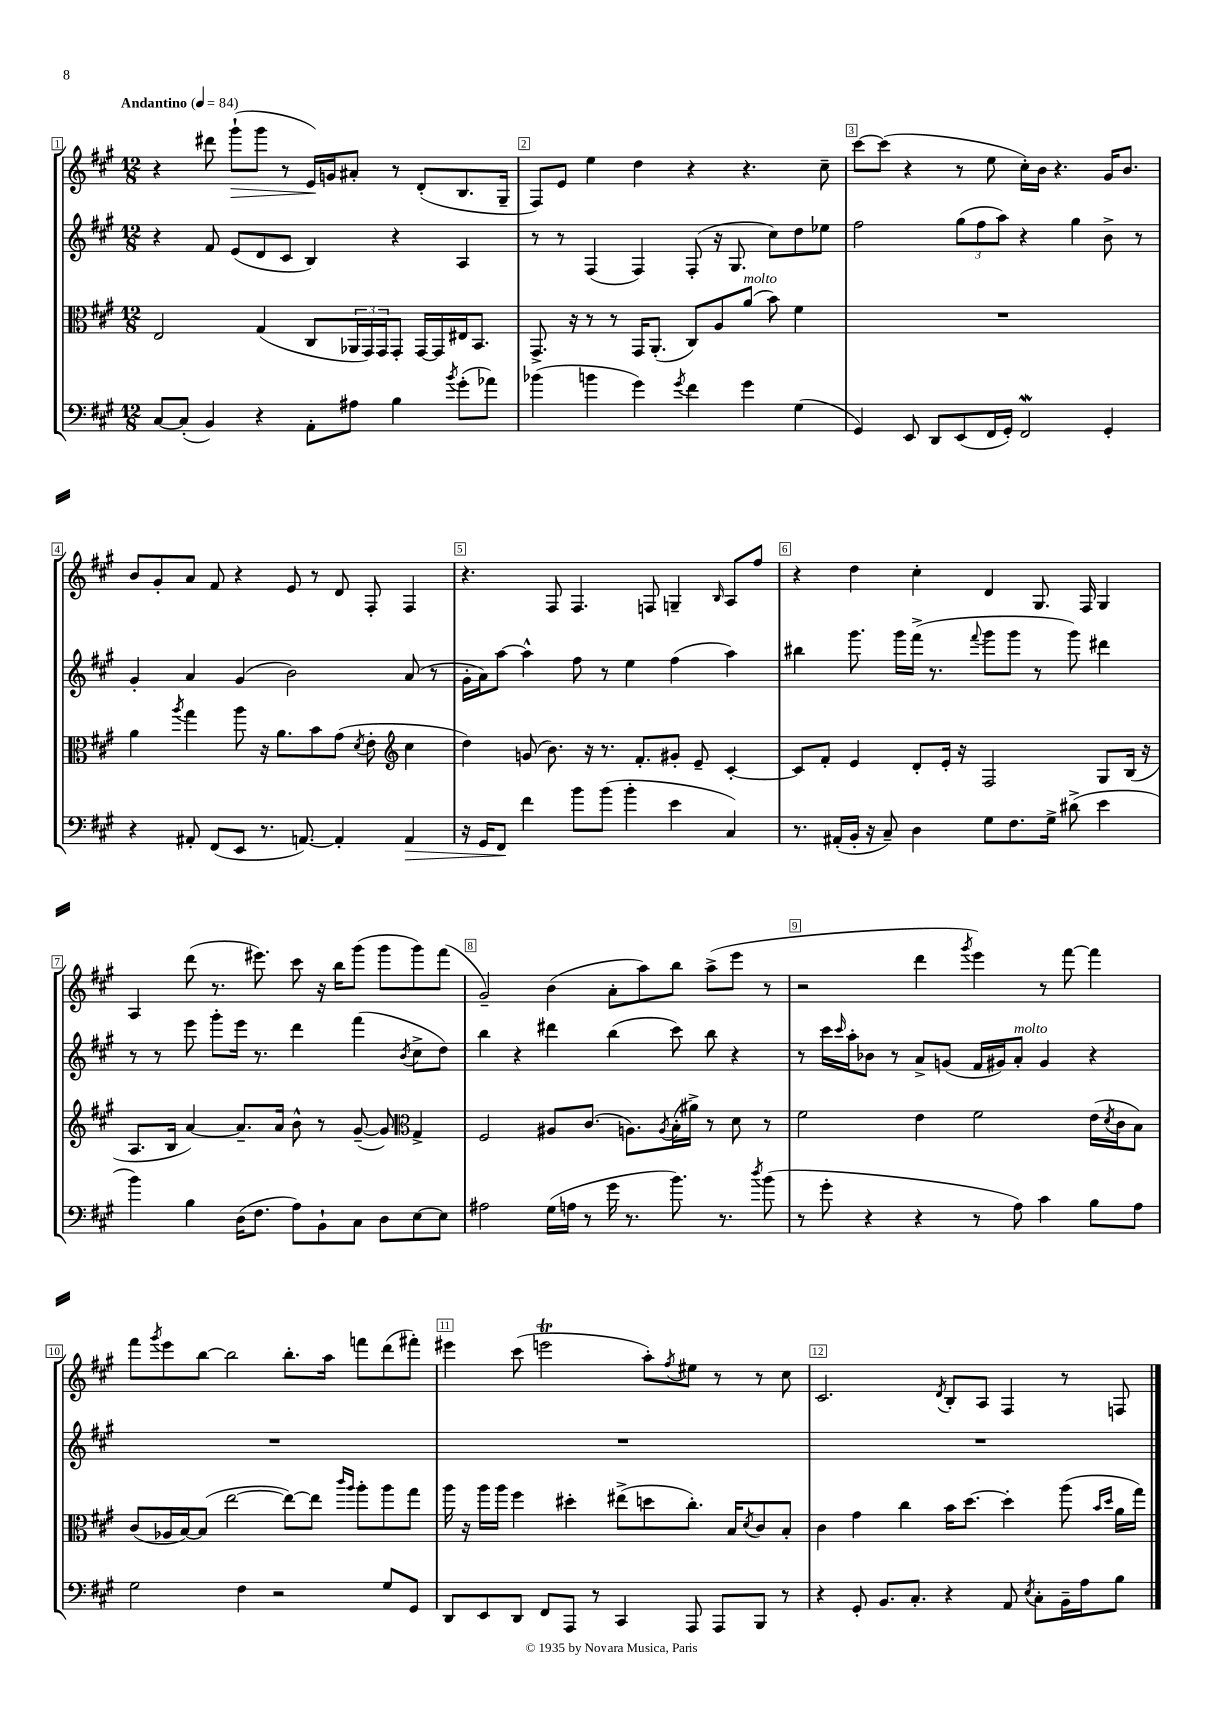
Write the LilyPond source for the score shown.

<<
\new StaffGroup <<
\new Staff = "s0" {
    \clef treble \key a \major \numericTimeSignature \time 12/8 \tempo "Andantino" 4 = 84
    r4 dis'''8 gis'''8-!\>( gis'''8 r8 e'16\!) g'16 ais'8-. r8 d'8-.( b8. gis16-- |
    fis8) e'8 e''4 d''4 r4 r4. cis''8-- |
    cis'''8~ cis'''8( r4 r8 e''8 cis''16-.) b'16 r4. gis'16 b'8. |
    b'8 gis'8-. a'8 fis'8 r4 e'8 r8 d'8 fis8-. fis4 |
    r4. fis8 fis4. f8 g4-- \grace { b16 } a8 fis''8 |
    r4 d''4 cis''4-. d'4 gis8. fis16 gis4 |
    a4 d'''8( r8. eis'''8.) cis'''8 r16 b''16 gis'''8( gis'''8 gis'''8) fis'''8( |
    gis'2--) b'4( a'8-. a''8) b''8 a''8->( e'''8 r8 |
    r2 d'''4 \acciaccatura { gis'''8 } e'''4) r8 fis'''8~ fis'''4 |
    fis'''8 \acciaccatura { gis'''8 } e'''8 b''8~ b''2 b''8.-. a''16 f'''8 d'''8( fis'''8-.) |
    eis'''4 cis'''8( e'''2\trill a''8-.) \acciaccatura { fis''8 } eis''8 r8 r8 cis''8 |
    cis'2. \acciaccatura { d'8 } b8-. a8 fis4 r8 f8 \bar "|." |
}
\new Staff = "s1" {
    \clef treble \key a \major \numericTimeSignature \time 12/8
    r4 fis'8 e'8( d'8 cis'8 b4) r4 a4 |
    r8 r8 fis4( fis4) fis8-.( r16 gis8. cis''8) d''8 ees''8 |
    fis''2 \tuplet 3/2 { gis''8( fis''8 a''8) } r4 gis''4 b'8-> r8 |
    gis'4-. a'4 gis'4( b'2) a'8( r8 |
    gis'16-. a'16) a''8~ a''4-^ fis''8 r8 e''4 fis''4( a''4) |
    bis''4 gis'''8. gis'''16 fis'''16->( r8. \appoggiatura { fis'''8 } gis'''8 gis'''8 r8 gis'''8) dis'''4 |
    r8 r8 e'''8 gis'''8-. e'''16 r8. d'''4 fis'''4( \acciaccatura { b'8 } cis''8-> d''8) |
    b''4 r4 dis'''4 b''4( cis'''8) b''8 r4 |
    r8 cis'''16 \grace { cis'''16 } a''16-. bes'8 r8 a'8-> g'8( fis'16 gis'16) a'8-.^\markup { \italic "molto" } gis'4 r4 |
    R1. |
    R1. |
    R1. \bar "|." |
}
\new Staff = "s2" {
    \clef alto \key a \major \numericTimeSignature \time 12/8
    e2 gis4( cis8 \tuplet 3/2 { aes,16 gis,16) gis,16 } gis,8-. gis,16~ gis,16 eis16 b,8. |
    gis,8.-> r16 r8 r8 gis,16 a,8.-.( cis8) a8 a'8^\markup { \italic "molto" }( b'8) fis'4 |
    R1. |
    a'4 \acciaccatura { a''8 } gis''4 a''8 r16 a'8. b'8 gis'8( \acciaccatura { d'8 } e'8-. \clef treble cis''4 |
    d''4) g'8( b'8.) r16 r8. fis'8.-. gis'8-. e'8-- cis'4~-. |
    cis'8 fis'8-. e'4 d'8-. e'16-. r16 fis2 gis8 b16( r16 |
    a8. b16 a'4~) a'8.-- a'16 b'8-^ r8 gis'8~--( gis'8) \clef alto gis4-> |
    fis2 ais8 cis'8.( a8.) \acciaccatura { a8 } b16-.( ais'16->) r8 d'8 r8 |
    fis'2 e'4 fis'2 e'16( \acciaccatura { d'8 } cis'16 b8) |
    cis'8( aes16 b16~) b8( e''2~ e''8~) e''8 \grace { cis'''16 a''16 } a''8-. a''8 gis''8 |
    a''16 r16 a''16 a''16 fis''4 dis''4-. eis''8->( d''8 cis''8.-.) b16 \acciaccatura { d'8 } cis'8 b8-. |
    cis'4 gis'4 cis''4 b'16 d''8.~ d''4-. a''8( \grace { b'16 d''16 } a'16 gis''16) \bar "|." |
}
\new Staff = "s3" {
    \clef bass \key a \major \numericTimeSignature \time 12/8
    cis8~ cis8-.( b,4) r4 a,8-. ais8 b4 \acciaccatura { b'8 } gis'8-.( aes'8) |
    bes'4( b'4 gis'4) \acciaccatura { gis'8 } fis'4 gis'4 gis4( |
    gis,4) e,8 d,8 e,8( fis,16 gis,16-.) fis,2\mordent gis,4-. |
    r4 ais,8-. fis,8( e,8 r8. a,8.~) a,4-. a,4\> |
    r16 gis,16 fis,8\! fis'4 b'8 b'8( b'4-. e'4 cis4) |
    r8. ais,16-.( b,16-. r16 cis8--) d4 gis8 fis8. gis16-> dis'8->( e'4 |
    b'4) b4 d16( fis8. a8) b,8-! cis8 d8 e8~ e8 |
    ais2 gis16( a16 r8 gis'16 r8. b'8.) r8. \acciaccatura { d''8 } b'8( |
    r8 gis'8-. r4 r4 r8 a8) cis'4 b8 a8 |
    gis2 fis4 r2 gis8 gis,8 |
    d,8 e,8 d,8 fis,8 a,,8 r8 cis,4 a,,8 a,,8 b,,8 r8 |
    r4 gis,8-. b,8. cis8.-. r4 a,8 \acciaccatura { e8 } cis8-. b,16-- a16 b8 \bar "|." |
}
>>
>>
\layout { \context { \Score \override BarNumber.break-visibility = ##(#f #t #t) barNumberVisibility = #all-bar-numbers-visible \override BarNumber.stencil = #(make-stencil-boxer 0.1 0.3 ly:text-interface::print) } }
